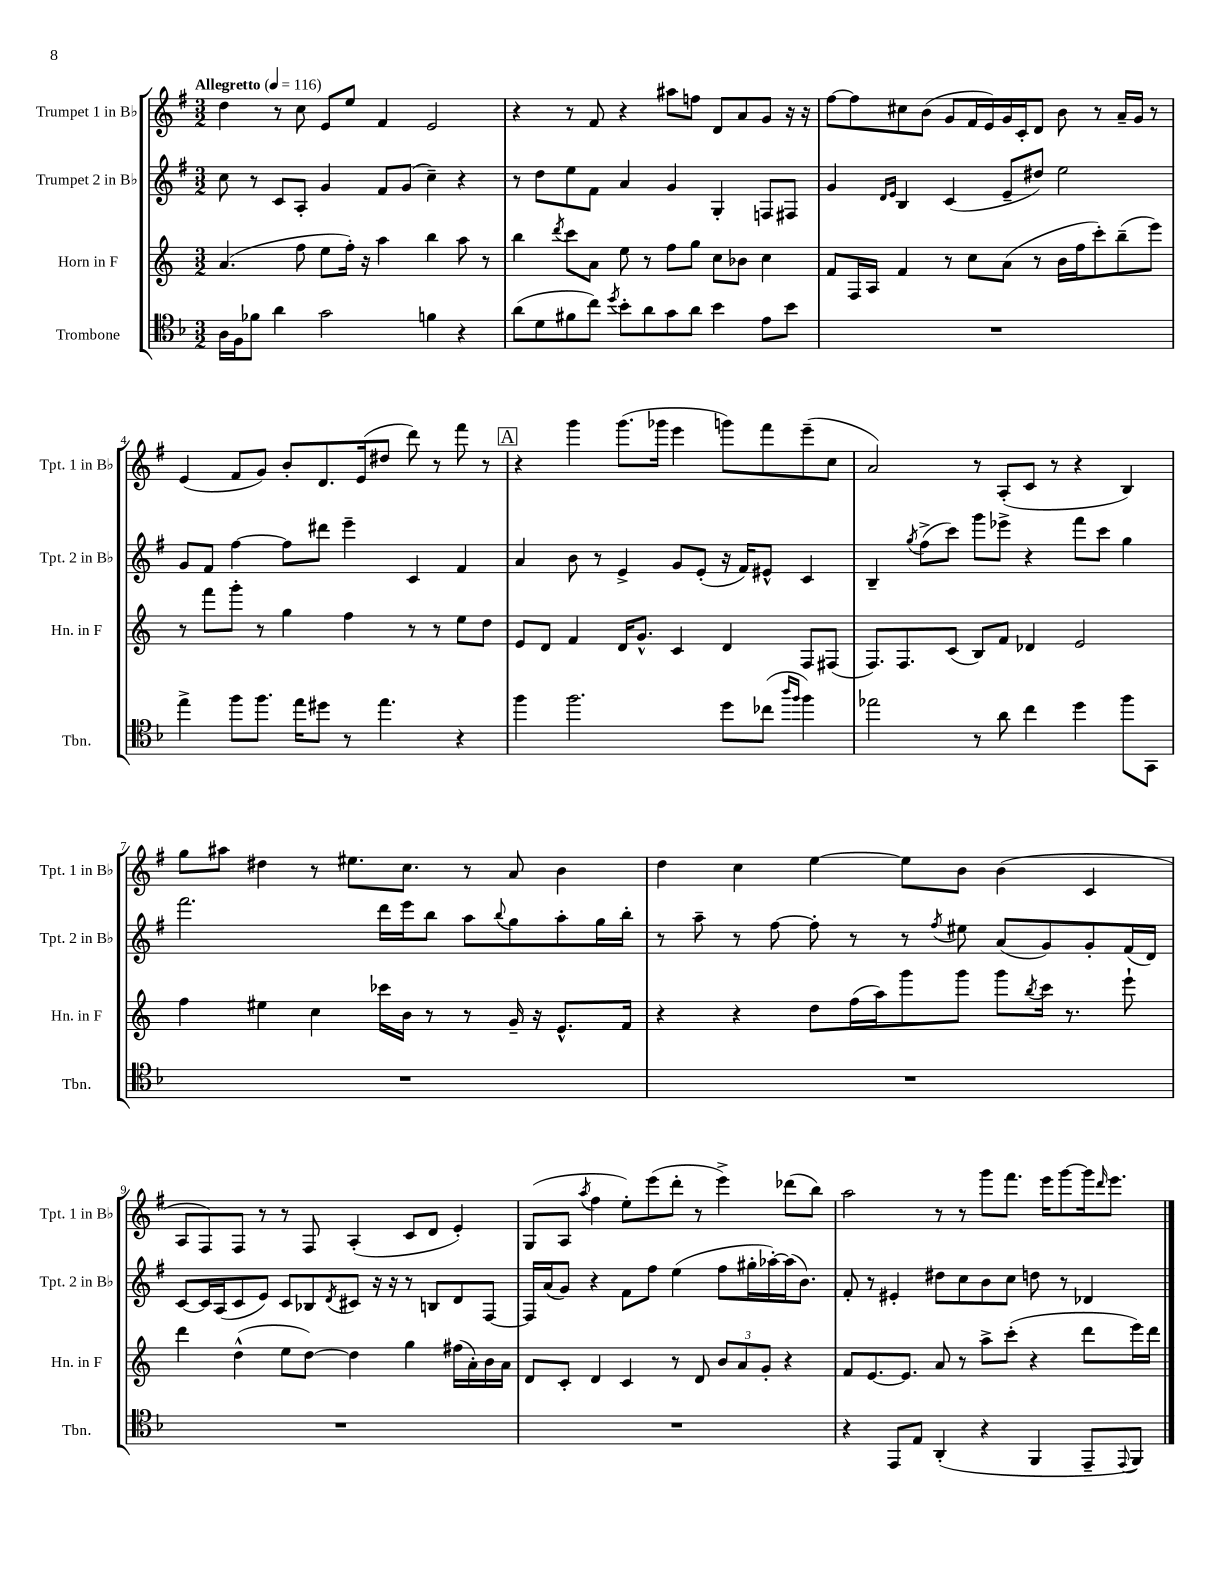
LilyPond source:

<<
\new StaffGroup <<
\new Staff = "s0" \with { instrumentName = "Trumpet 1 in Bb" shortInstrumentName = "Tpt. 1 in Bb" } {
    \clef treble \key g \major \numericTimeSignature \time 3/2 \tempo "Allegretto" 4 = 116
    d''4 r8 c''8 e'8 e''8 fis'4 e'2 |
    r4 r8 fis'8 r4 ais''8 f''8 d'8 a'8 g'8 r16 r16 |
    fis''8~ fis''8 cis''8 b'8( g'8 fis'16 e'16) g'16 c'16-. d'8 b'8 r8 a'16-- g'16 r8 |
    e'4( fis'8 g'8) b'8-. d'8. e'16( dis''8 d'''8) r8 fis'''8 r8 |
    \mark \markup { \box "A" } r4 g'''4 g'''8.( ges'''16 e'''4 g'''8) fis'''8 e'''8--( c''8 |
    a'2) r8 a8-.( c'8 r8 r4 b4) |
    g''8 ais''8 dis''4 r8 eis''8. c''8. r8 a'8 b'4 |
    d''4 c''4 e''4~ e''8 b'8 b'4( c'4 |
    a8 fis8) fis8 r8 r8 fis8 a4-.( c'8 d'8 e'4-.) |
    g8( a8 \acciaccatura { a''8 } fis''4 e''8-.) e'''8( d'''8-. r8 e'''4->) des'''8( b''8) |
    a''2 r8 r8 g'''8 fis'''8. e'''16 g'''8~ g'''16 \grace { d'''16 } e'''8. \bar "|." |
}
\new Staff = "s1" \with { instrumentName = "Trumpet 2 in Bb" shortInstrumentName = "Tpt. 2 in Bb" } {
    \clef treble \key g \major \numericTimeSignature \time 3/2
    c''8 r8 c'8 a8-. g'4 fis'8 g'8( c''4--) r4 |
    r8 d''8 e''8 fis'8 a'4 g'4 g4-. f8 fis8 |
    g'4 \grace { d'16 e'16 } b4 c'4( e'8-- dis''8) e''2 |
    g'8 fis'8 fis''4~ fis''8 dis'''8 e'''4-- c'4 fis'4 |
    \mark \markup { \box "A" } a'4 b'8 r8 e'4-> g'8 e'8-.( r16 fis'16) eis'8-^ c'4 |
    b4-- \acciaccatura { g''8 } fis''8->( c'''8) g'''8 ees'''8-> r4 fis'''8 c'''8 g''4 |
    fis'''2. d'''16 e'''16 b''8 a''8 \appoggiatura { b''8 } g''8 a''8-. g''16 b''16-. |
    r8 a''8-- r8 fis''8~ fis''8-. r8 r8 \acciaccatura { fis''8 } eis''8 a'8( g'8) g'8-. fis'16( d'16) |
    c'8~ c'16 a16( c'8 e'8) c'8 bes8 \acciaccatura { d'8 } cis'8 r16 r16 r8 b8 d'8 fis8~ |
    fis16 a'16( g'8) r4 fis'8 fis''8 e''4( fis''8 gis''16-. aes''16~-.) aes''16( b'8.) |
    fis'8-. r8 eis'4-. dis''8 c''8 b'8 c''8 d''8 r8 des'4 \bar "|." |
}
\new Staff = "s2" \with { instrumentName = "Horn in F" shortInstrumentName = "Hn. in F" } {
    \clef treble \key c \major \numericTimeSignature \time 3/2
    a'4.( f''8 e''8 f''16-.) r16 a''4 b''4 a''8 r8 |
    b''4 \acciaccatura { d'''8 } c'''8 a'8 e''8 r8 f''8 g''8 c''8 bes'8 c''4 |
    f'8 f16 a16 f'4 r8 c''8 a'8( r8 b'16 f''16 c'''8-.) b''8--( e'''8) |
    r8 f'''8 g'''8-. r8 g''4 f''4 r8 r8 e''8 d''8 |
    \mark \markup { \box "A" } e'8 d'8 f'4 d'16 g'8.-^ c'4 d'4 f8 fis8( |
    f8.) f8. c'8( b8) f'8 des'4 e'2 |
    f''4 eis''4 c''4 ces'''16 b'16 r8 r8 g'16-- r16 e'8.-^ f'16 |
    r4 r4 d''8 f''16( a''16) g'''8 g'''8 g'''8 \acciaccatura { b''8 } c'''16 r8. e'''8-! |
    d'''4 d''4-^( e''8 d''8~) d''4 g''4 fis''16( a'16-.) b'16 a'16 |
    d'8 c'8-. d'4 c'4 r8 d'8 \tuplet 3/2 { b'8 a'8 g'8-. } r4 |
    f'8 e'8.~ e'8. a'8 r8 a''8-> c'''8-.( r4 d'''8 e'''16) d'''16 \bar "|." |
}
\new Staff = "s3" \with { instrumentName = "Trombone" shortInstrumentName = "Tbn." } {
    \clef tenor \key f \major \numericTimeSignature \time 3/2
    a16 f16 fes'8 a'4 g'2 f'4 r4 |
    a'8( d'8 fis'8 c''8) \acciaccatura { d''8 } bes'8-. a'8 g'8 a'8 bes'4 e'8 bes'8 |
    R1. |
    e''4-> f''8 f''8. e''16 dis''8 r8 e''4. r4 |
    \mark \markup { \box "A" } f''4 f''2. d''8 ces''8( \grace { a''16 f''16 } f''4) |
    ees''2 r8 a'8 c''4 d''4 f''8 g,8 |
    R1. |
    R1. |
    R1. |
    R1. |
    r4 e,8 e8 a,4-.( r4 f,4 e,8-- \appoggiatura { e,8 } f,8) \bar "|." |
}
>>
>>
